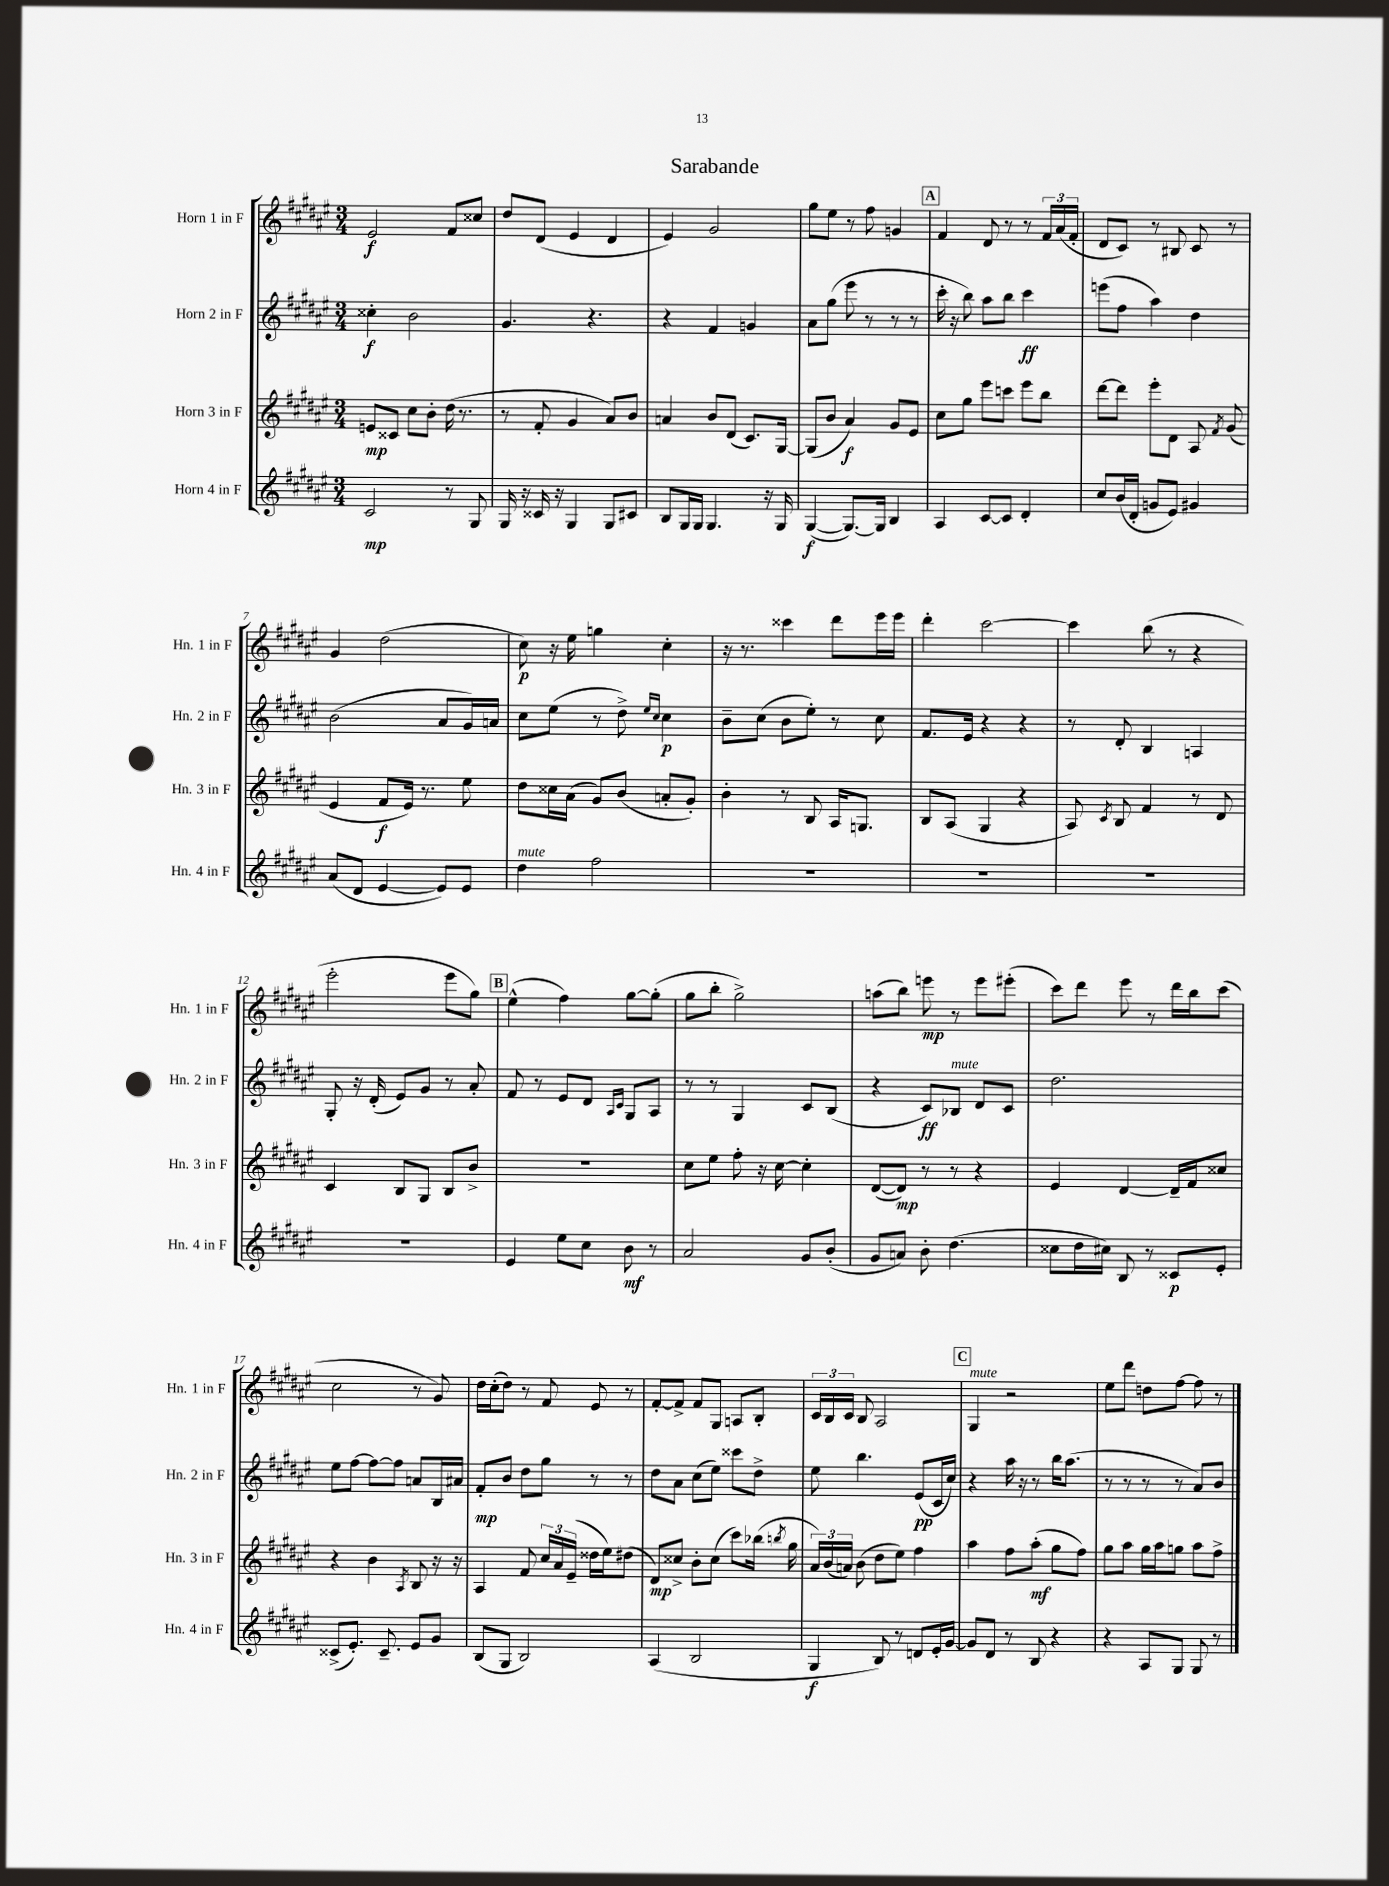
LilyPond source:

\header { title = "Sarabande" }
<<
\new StaffGroup <<
\new Staff = "s0" \with { instrumentName = "Horn 1 in F" shortInstrumentName = "Hn. 1 in F" } {
    \clef treble \key fis \major \numericTimeSignature \time 3/4
    \autoBeamOff eis'2\f fis'8[ cisis''8] |
    dis''8[ dis'8]( eis'4 dis'4 |
    eis'4) gis'2 |
    gis''8[ eis''8] r8 fis''8 g'4 |
    \mark \markup { \box "A" } fis'4 dis'8 r8 r8 \tuplet 3/2 { fis'16[ ais'16( fis'16]-. } |
    dis'8[ cis'8]) r8 bis8 cis'8 r8 |
    gis'4 dis''2( |
    cis''8\p) r16 eis''16 g''4 cis''4-. |
    r16 r8. cisis'''4 dis'''8[ eis'''16 eis'''16] |
    dis'''4-. cis'''2~ |
    cis'''4 b''8( r8 r4 |
    eis'''2-. eis'''8[ gis''8]) |
    \mark \markup { \box "B" } eis''4-^( fis''4) gis''8[~ gis''8]-.( |
    gis''8[ b''8]-. gis''2->) |
    a''8[( b''8]) e'''8\mp r8 e'''8[ eis'''8]-.( |
    cis'''8[) dis'''8] eis'''8 r8 dis'''16[ b''16 cis'''8]( |
    cis''2 r8 gis'8) |
    dis''16[ cis''16-.( dis''8]) r8 fis'8 eis'8 r8 |
    fis'8[~-. fis'8]-> fis'8[ gis8] a8[ b8]-. |
    \tuplet 3/2 { cis'16[ b16 cis'16] } b8 ais2 |
    \mark \markup { \box "C" } gis4^\markup { \italic "mute" } r2 |
    eis''8[ dis'''8] d''8[ fis''8]~ fis''8 r8 \bar "|." |
}
\new Staff = "s1" \with { instrumentName = "Horn 2 in F" shortInstrumentName = "Hn. 2 in F" } {
    \clef treble \key fis \major \numericTimeSignature \time 3/4
    \autoBeamOff cisis''4-.\f b'2 |
    gis'4. r4. |
    r4 fis'4 g'4 |
    ais'8[ gis''8]( eis'''8 r8 r8 r8 |
    \mark \markup { \box "A" } cis'''16-. r16 b''8) ais''8[ b''8] cis'''4\ff |
    e'''8[( fis''8] ais''4) dis''4 |
    b'2( ais'8[ gis'16) a'16] |
    cis''8[ eis''8]( r8 dis''8->) \grace { eis''16[ cis''16] } cis''4\p |
    b'8[-- cis''8]( b'8[ eis''8]-.) r8 cis''8 |
    fis'8.[ eis'16] r4 r4 |
    r8 dis'8-. b4 a4 |
    gis8-. r16 dis'16-.( eis'8[) gis'8] r8 ais'8-. |
    \mark \markup { \box "B" } fis'8 r8 eis'8[ dis'8] \grace { ais16[ cis'16] } gis8[ ais8] |
    r8 r8 gis4 cis'8[ b8]( |
    r4 cis'8[\ff) bes8]^\markup { \italic "mute" } dis'8[ cis'8] |
    dis''2. |
    eis''8[ fis''8]~ fis''8[~ fis''8] a'8[ b16 ais'16] |
    fis'8[-.\mp b'8] dis''8[ gis''8] r8 r8 |
    dis''8[ ais'8] cis''8[( eis''8]) cisis'''8[ dis''8]-> |
    eis''8 b''4. eis'8[\pp( cis'16 cis''16]) |
    \mark \markup { \box "C" } r4 ais''16 r16 r8 b''16[ ais''8.]( |
    r8 r8 r8 r8 ais'8[) b'8] \bar "|." |
}
\new Staff = "s2" \with { instrumentName = "Horn 3 in F" shortInstrumentName = "Hn. 3 in F" } {
    \clef treble \key fis \major \numericTimeSignature \time 3/4
    \autoBeamOff e'8[\mp cisis'8] cis''8[ b'8]-. dis''16( r8. |
    r8 fis'8-. gis'4 ais'8[) b'8] |
    a'4 b'8[ dis'8]( cis'8.[) gis16]~ |
    gis8[( b'8] ais'4\f) gis'8[ eis'8] |
    \mark \markup { \box "A" } cis''8[ gis''8] eis'''8[ c'''8] eis'''8[ b''8] |
    dis'''8[~ dis'''8] eis'''8[-. dis'8] ais8 \acciaccatura { fis'8 } gis'8( |
    eis'4 fis'8[\f eis'16]) r8. eis''8 |
    dis''8[ cisis''16 ais'16]( gis'8[) b'8]( a'8[-. gis'8]-.) |
    b'4-. r8 b8 ais16[ g8.] |
    b8[ ais8]( gis4 r4 |
    ais8) \acciaccatura { cis'8 } b8 fis'4 r8 dis'8 |
    cis'4 b8[ gis8] b8[ b'8]-> |
    \mark \markup { \box "B" } R2. |
    cis''8[ eis''8] fis''8-. r16 cis''16~ cis''4-. |
    dis'8[~( dis'8]\mp) r8 r8 r4 |
    eis'4 dis'4~ dis'16[-- fis'16 cisis''8] |
    r4 b'4 \acciaccatura { ais8 } b8 r16 r16 |
    ais4 fis'8 \tuplet 3/2 { cis''16[ ais'16 eis'16]--( } disis''16[ eis''16) dis''8]( |
    dis'8[\mp) cisis''8]-> b'8[-. cisis''8]( cis'''8[) bes''16]( \acciaccatura { b''8 } gis''16 |
    \tuplet 3/2 { ais'16[) b'16( a'16]) } b'8( dis''8[ eis''8]) fis''4 |
    \mark \markup { \box "C" } ais''4 fis''8[ ais''8]-.\mf( gis''8[ fis''8]) |
    gis''8[ ais''8] gis''16[ ais''16 g''8] ais''8[ fis''8]-> \bar "|." |
}
\new Staff = "s3" \with { instrumentName = "Horn 4 in F" shortInstrumentName = "Hn. 4 in F" } {
    \clef treble \key fis \major \numericTimeSignature \time 3/4
    \autoBeamOff cis'2\mp r8 gis8 |
    gis16 r16 cisis'16 r16 gis4 gis8[ cis'8] |
    b8[ gis16 gis16] gis4. r16 gis16 |
    gis4~\f( gis8.[~) gis16] b4 |
    \mark \markup { \box "A" } ais4 cis'8[~ cis'8] dis'4-. |
    cis''8[ b'16( dis'16]-. g'8[ eis'8]) gis'4 |
    ais'8[( dis'8] eis'4~ eis'8[) eis'8] |
    dis''4^\markup { \italic "mute" } fis''2 |
    R2. |
    R2. |
    R2. |
    R2. |
    \mark \markup { \box "B" } eis'4 eis''8[ cis''8] b'8\mf r8 |
    ais'2 gis'8[ b'8]-.( |
    gis'8[ a'8]) b'8-. dis''4.( |
    cisis''8[ dis''16 cis''16]) b8 r8 cisis'8[\p eis'8]-. |
    cisis'8[->( eis'8.]-.) cisis'8.-- eis'8[ gis'8] |
    b8[( gis8] b2) |
    ais4( b2 |
    gis4\f b8) r8 d'8[ eis'16-. gis'16]~ |
    \mark \markup { \box "C" } gis'8[ dis'8] r8 b8 r4 |
    r4 ais8[ gis8] gis8 r8 \bar "|." |
}
>>
>>
